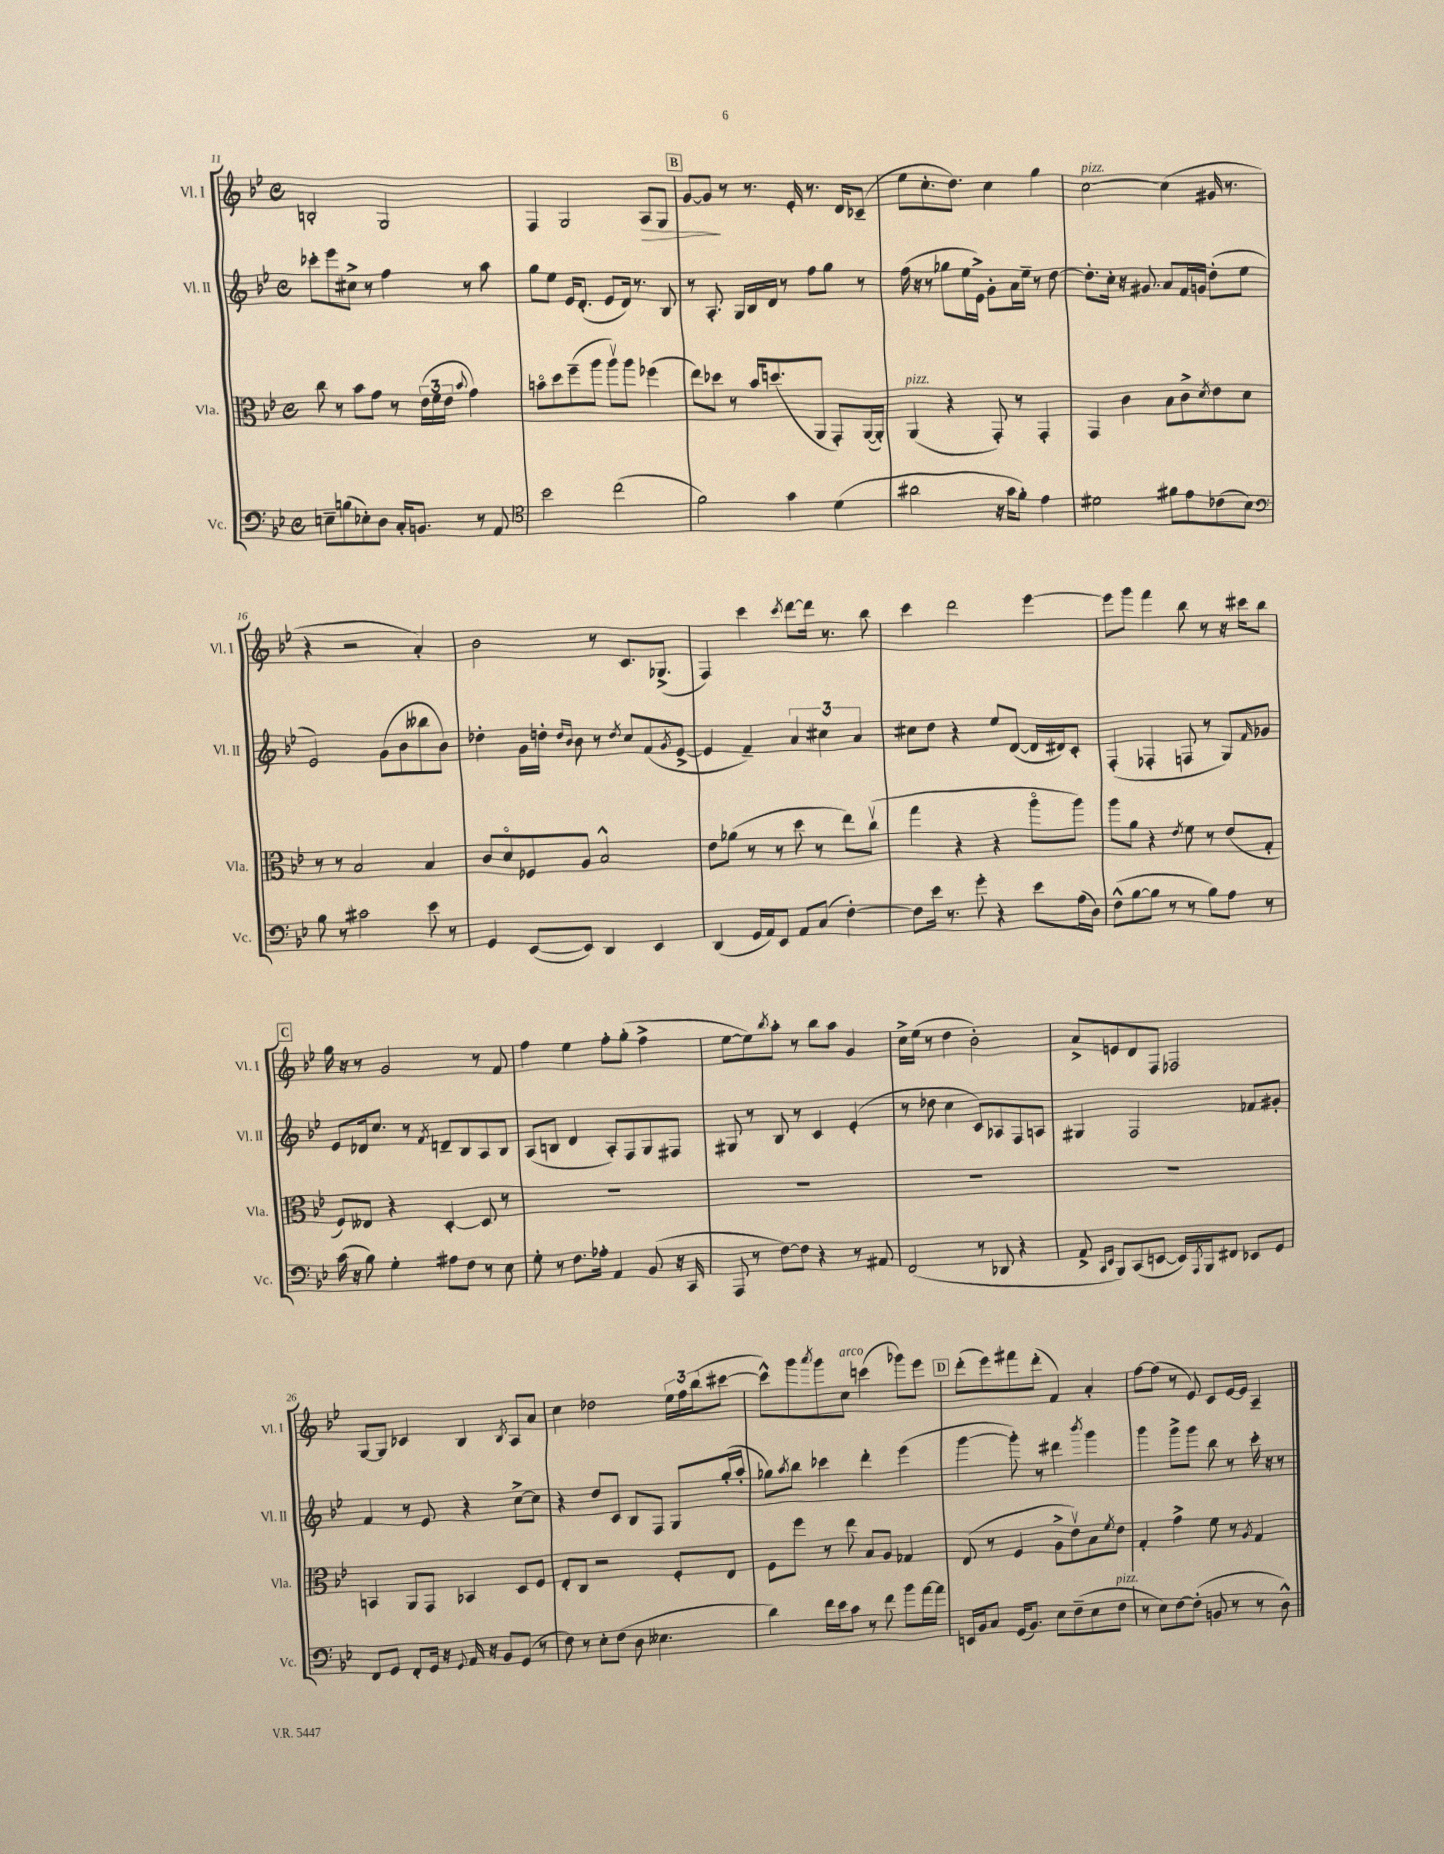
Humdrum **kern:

**kern	**kern	**kern	**kern
*staff4	*staff3	*staff2	*staff1
*clefF4	*clefC3	*clefG2	*clefG2
*k[b-e-]	*k[b-e-]	*k[b-e-]	*k[b-e-]
*M4/4	*M4/4	*M4/4	*M4/4
*met(c)	*met(c)	*met(c)	*met(c)
8E~	8cc	8ccc-'	2B'
(8B	8r	8eee-	.
8E-')	8b-	8cc#^	.
8D	8g	8r	.
16C'	8r	4ff	2G
8.BB	.	.	.
.	(24e-	.	.
.	24f	.	.
.	24e-	.	.
.	8qqb-	.	.
8r	4g)	8r	.
8AA	.	8aa	.
=	=	=	=
*clefC4	*	*	*
2b-	8bo	8gg	4F
.	8dd	8ee-	.
.	(8ff~	16e-	2G
.	.	(8.d'	.
.	8aa	.	.
(2cc	8aav)	8e-	.
.	8aa	16d)	.
.	.	8.r	.
.	(4ff-	.	8A
.	.	8B-	8G
=	=	=	=
2f)	8ee-)	8r	[8g
.	8dd-	8.A'	8g]
.	8r	.	8r
.	.	16G	.
.	16b-	16B-	8.r
.	(8.dd	16d	.
4g	.	8r	.
.	.	.	16e-'
.	8AA	8ff	8.r
(4d	8GG')	8gg	.
.	.	.	16d
.	([16AA	8r	(8c-~
.	16AA'])	.	.
=	=	=	=
2a#	(4AA	(16ff	8ee-
.	.	16r	.
.	.	8r	8.cc'
.	4r	8gg-	.
.	.	.	8.dd)
.	.	16ee-	.
.	.	16e-^)	.
16r	8GG')	8g'	4cc
16g	.	.	.
8f')	8r	16a	.
.	.	16ee-~	.
4e-	4GG'	8r	4gg
.	.	[8dd	.
=	=	=	=
2d#	4GG	8.dd']	[2cc
.	.	16cc'	.
.	4c	16r	.
.	.	8.g#	.
8f#	8B-	8a	(4cc]
8e-	8c^	16f	.
.	.	16g	.
.	8qd	.	.
(8c-	8e-	(8dd'	16g#
.	.	.	8.r
8B-)	8d	8ee-	.
=	=	=	=
*clefF4	*	*	*
8B-	8r	2e-)	4r
8r	8r	.	.
2c#	2B-	.	2r
.	.	(8g	.
.	.	8b-	.
8e-	4B-	8bb--	4a')
8r	.	8b-)	.
=	=	=	=
4GG	8c	4dd-'	2b-
.	8do	.	.
([8EE-	8F-	16g	.
.	.	16dd'	.
.	.	16qqdd	.
.	.	16qqb-	.
8EE-])	8A	8b-	.
4DD	2B-^^	8r	8r
.	.	8qdd	.
.	.	8cc	8.c
4EE-	.	(8f	.
.	.	.	(8.G-^
.	.	8qg	.
.	.	[8e-^	.
=	=	=	=
(4DD	8e-	4e-]	4F)
.	(8a-	.	.
16GG	8r	4f~)	4ccc
16AA)	.	.	.
8EE-	8r	.	.
.	.	.	8qccc
8AA	8dd	6a	[8ddd
(8C	8r	.	16ddd]
.	.	6cc#	.
.	.	.	8.r
[4F')	8ee-)	.	.
.	.	6a	.
.	(8ccv	.	8bb-
=	=	=	=
8F]	4gg	8cc#	4ccc
16e-	.	8dd	.
8.r	.	.	.
.	4r	4r	2ddd
8g'	.	.	.
4r	4r	8ee-	.
.	.	([8d	.
8e-	8aao	16d]	[4eee-
.	.	16d#)	.
(16A	8aa)	8c'	.
16D)	.	.	.
=	=	=	=
(8F^^	8aa	(4F'	8eee-]
[8B-	8a	.	8ggg
8B-]	4r	4F-'	4fff
8r	.	.	.
.	8qe-	.	.
8r	8f	8F	8bb-
8B-)	8r	8r	8r
8A	(8e-	8G)	16r
.	.	.	16ccc#
.	.	16qqf	.
8r	8G'	8g-	8bb-
=	=	=	=
(16c	8F)	8e-	16gg
16r	.	.	16r
8B-)	8E--	16d-	8r
.	.	8.cc	.
4G'	4r	.	2g
.	.	8r	.
.	.	8qf	.
8A#	[4D'	8d~	.
8F	.	8B-	.
8r	8D]	8A	8r
8E-	8r	8B-	8f
=	=	=	=
8G'	1r	(8A	4ff
8r	.	8B	.
8.F	.	4d	4ee-
16A-'	.	.	.
4AA	.	8A')	8ff'
.	.	8F	(8gg'
(8BB-	.	8G	4ff^
16r	.	8F#	.
16CC	.	.	.
=	=	=	=
8AAA	1r	8G#	[8ee-
8r	.	8r	8ee-])
.	.	.	8qbb-
[8F)	.	8B-	8aa'
8F]	.	8r	8r
4r	.	4c	8bb-
.	.	.	8aa
8r	.	(4e-'	4g
8AA#	.	.	.
=	=	=	=
(2FF	1r	8r	16cc^
.	.	.	(16ee-
.	.	8dd-	8r
.	.	4cc	4dd
8r	.	8c)	2b-')
8DD-	.	8A-	.
4r	.	8F	.
.	.	8A	.
=	=	=	=
8AA^	1r	4G#	8a^
16qqCC	.	.	.
16qqEE-	.	.	.
8BBB-)	.	.	8e
(8CC	.	2F	8d
[8EE	.	.	8F
16EE])	.	.	2F-
8qAAA	.	.	.
16BBB-	.	.	.
8FF#	.	.	.
8EE-	.	8f-	.
8GG	.	8g#'	.
=	=	=	=
8FF	4BB	4f	[8G
8GG	.	.	8G]
8FF'	8AA	8r	4c-
16GG	8GG	8e-	.
16r	.	.	.
8qqGG	.	.	.
16AA	4BB-	4r	4B-
16r	.	.	.
8BB-	.	.	.
.	.	.	8qB-
(8GG	8D	[8cc^	8A
8r	8F	8cc]	8a
=	=	=	=
8F)	8E-'	4r	4cc
8r	8C	.	.
8E-'	2r	8dd	2dd-
(8F	.	8c	.
8D	.	8B-	.
4.E--	.	8F	.
.	8F'	8G	24ee-
.	.	.	24ff
.	.	.	(24bb-
.	8E-	(16gg'	[8ccc#
.	.	16aa'	.
=	=	=	=
4d)	8F	8gg-)	8ccc#^^])
.	.	8qaa	.
.	8ff	8bb-	8ggg
.	.	.	8qaaa
16f	8r	4ccc-	8ggg
16e-	.	.	.
8c	8ee-	.	8cc
8r	8B-	4ddd'	(4ccc
8f	8A	.	.
8b-	4G-	(4eee-	8ggg-)
[16a	.	.	8eee-
16a]	.	.	.
=	=	=	=
16EE	(8E-	[4ggg	(8ddd'
16BB-	.	.	.
8C	8r	.	8eee-)
(16GG	4F	8ggg'])	8fff#
8.BB-)	.	.	.
.	.	8r	(8ddd'
8E-	8A^	4ddd#	4f)
(8F~	8e-v)	.	.
.	.	8qbbb-	.
8E-	8B-	4ggg	4a'
.	8qf	.	.
8F	8e-	.	.
=	=	=	=
8r	4G'	4ggg	[8ff
8E-)	.	.	(8ff]
[8F	4g^	8ggg^	8r
(8F']	.	8ggg	8e-)
8BB	8f	8bb-	8c
8r	8r	8r	[16e-
.	.	.	16e-]
.	8qA	.	.
8r	4G	16ccc'	4A~
.	.	16r	.
8D^^)	.	8r	.
==	==	==	==
*-	*-	*-	*-
